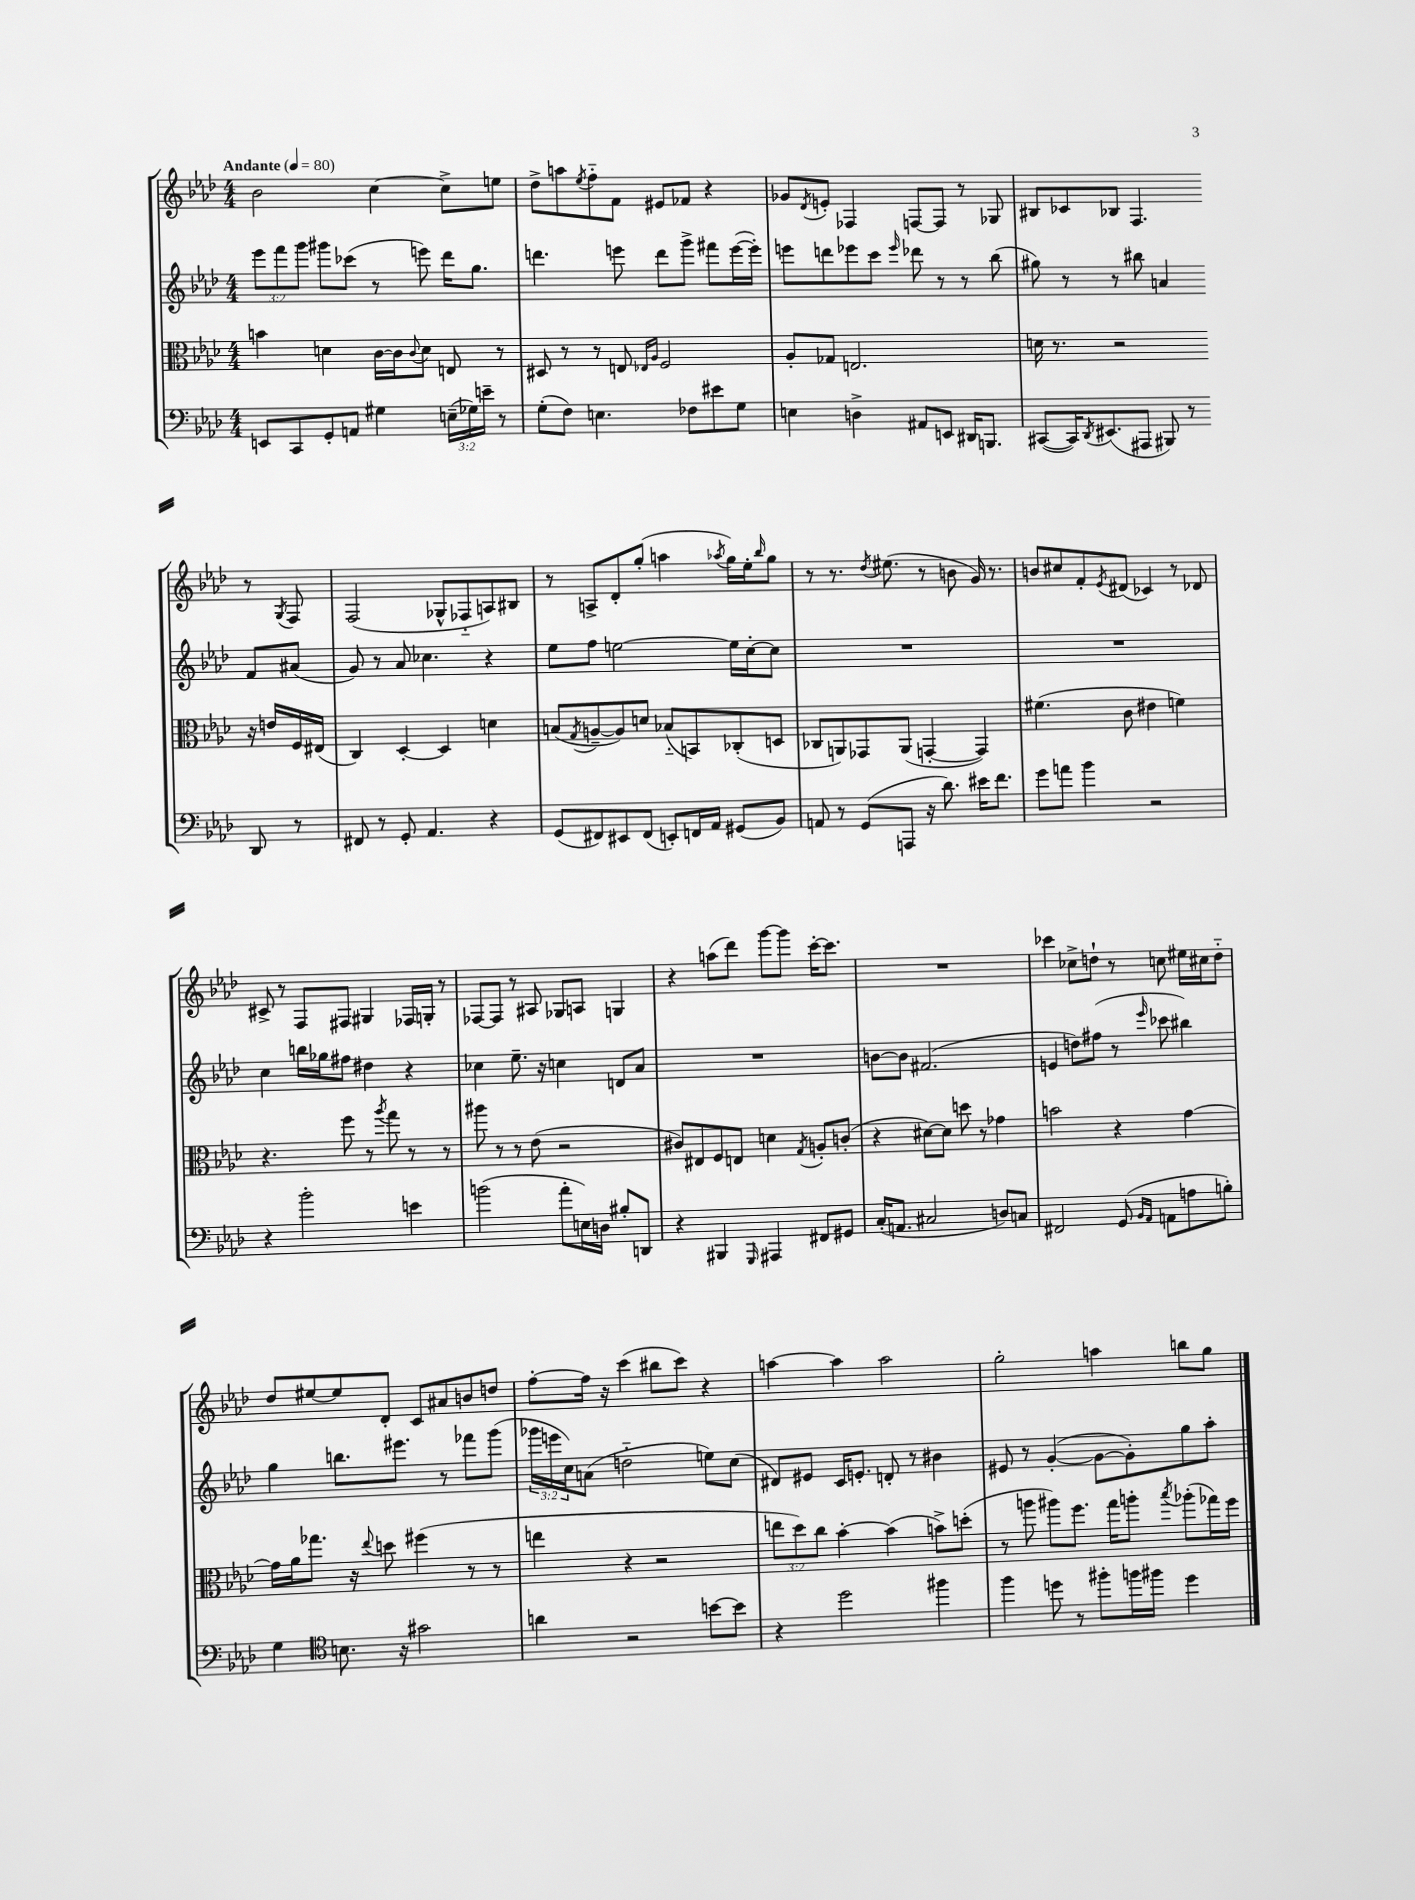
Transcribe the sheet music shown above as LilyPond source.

<<
\new StaffGroup <<
\new Staff = "s0" {
    \clef treble \key aes \major \numericTimeSignature \time 4/4 \tempo "Andante" 4 = 80
    bes'2 c''4~ c''8-> e''8 |
    des''8-> a''8 \acciaccatura { ees''8 } f''8-_ f'8 eis'8 fes'8 r4 |
    ges'8 \acciaccatura { des'8 } e'8-. fes4 f8~ f8 r8 ges8 |
    bis8 ces'8 bes8 f4. r8 \acciaccatura { g8 } f8 |
    f2( ges8-^ fes8-_ a8) bis8 |
    r8 a8-> des'8-. g''8-.( a''4 \acciaccatura { aes''8 } g''16) ees''16-. \grace { bes''16 } g''8 |
    r8 r8. \acciaccatura { des''8 } eis''8.( r8 b'8 g'16) r8. |
    b'8 cis''8 f'8-. \acciaccatura { ees'8 } dis'8( ces'4) r8 des'8 |
    cis'8-> r8 f8 fis8 gis4 fes16 g16-. r8 |
    fes8~ fes8 r8 ais8 ges8 a8 g4 |
    r4 a''8( des'''8) g'''8~ g'''8 c'''16~-. c'''8. |
    R1 |
    ces'''4 ces''8-> d''8-! r8 c''8 eis''16 cis''16 d''8-_ |
    des''8 eis''8~ eis''8 des'8-. c'8 ais'8 b'8 d''8 |
    f''8~-. f''16 r16 c'''4( bis''8 c'''8) r4 |
    a''4~ a''4 a''2 |
    g''2-. a''4 b''8 g''8 \bar "|." |
}
\new Staff = "s1" {
    \clef treble \key aes \major \numericTimeSignature \time 4/4 \override Staff.TupletNumber.text = #tuplet-number::calc-fraction-text
    \tuplet 3/2 { ees'''8 f'''8 g'''8 } gis'''8 ces'''8( r8 e'''8) des'''16 g''8. |
    d'''4. e'''8 d'''8 g'''8-> fis'''8 e'''16~( e'''16-.) |
    e'''8 d'''8 ees'''8 c'''8 \grace { ees'''16 } des'''8 r8 r8 bes''8( |
    gis''8) r8 r8 bis''8 a'4 f'8 ais'8( |
    g'8) r8 aes'8 ces''4. r4 |
    ees''8 f''8 e''2~ e''16 c''16~-. c''8 |
    R1 |
    R1 |
    c''4 b''16 ges''16 fis''8 dis''4 r4 |
    ces''4 ees''8.-- r16 c''4 d'8 aes'8 |
    R1 |
    b'8~ b'8 fis'2.( |
    e'4 d''8) fis''8( r8 \grace { ees'''16 } ces'''8 bis''4) |
    g''4 b''8. eis'''8. r8 fes'''8 g'''8( |
    \tuplet 3/2 { ges'''16 e'''16 c''16) } a'8( d''2-_ e''8) c''8( |
    dis'8) eis'8 c'16 e'8.-. d'8-. r8 bis'4 |
    eis'8 r8 g'4~-.( g'8~ g'8-.) g''8 aes''8-. \bar "|." |
}
\new Staff = "s2" {
    \clef alto \key aes \major \numericTimeSignature \time 4/4 \override Staff.TupletNumber.text = #tuplet-number::calc-fraction-text
    b'4 d'4 c'16~ c'16 \appoggiatura { c'8 } d'8 e8 r8 |
    dis8 r8 r8 e8 \grace { ees16 aes16 } f2 |
    aes8-. ges8 e2. |
    d'16 r8. r2 r16 e'16 f16 eis16( |
    c4) des4~-. des4 d'4 |
    b8( \acciaccatura { g8 } a8~-- a8) d'8 bes8-_( b,8) ces8-.( d8 |
    ces8 a,8) ges,8 a,8( g,4~-. g,4) |
    fis'4.( c'8 eis'4 f'4) |
    r4. f''8 r8 \acciaccatura { aes''8 } g''8 r8 r8 |
    ais''8 r8 r8 ees'8( r2 |
    cis'8) eis8 f8 e8 d'4 \acciaccatura { g8 } a8-. c'8-.( |
    r4 dis'8~) dis'8 d''8 r8 ges'4 |
    b'2 r4 g'4~ |
    g'16 aes'16 ges''8. r16 \appoggiatura { ees''8 } d''8 fis''4( r8 r8 |
    e''4 r4 r2 |
    \tuplet 3/2 { e''8 des''8) c''8 } bes'4~-. bes'4( b'8->) d''8-.( |
    r8 a''8 ais''8) f''8. g''16 a''8-. \acciaccatura { bes''8 } aes''8-.( ges''16) f''16 \bar "|." |
}
\new Staff = "s3" {
    \clef bass \key aes \major \numericTimeSignature \time 4/4 \override Staff.TupletNumber.text = #tuplet-number::calc-fraction-text
    e,8 c,8 g,8-. a,8 gis4 \tuplet 3/2 { e16--( ges16) e'16-- } r8 |
    g8-.( f8) e4. fes8 eis'8 g8 |
    e4 d4-> ais,8 e,8 dis,16 b,,8. |
    cis,8~( cis,16) \acciaccatura { des,8 } eis,8.( ais,,8 bis,,8) r8 des,8 r8 |
    fis,8 r8 g,8-. aes,4. r4 |
    g,8( fis,8) eis,8 fis,8( e,8-.) f,16 aes,16 gis,8( bes,8) |
    a,8 r8 g,8( a,,8 r16 des'8.) eis'16 f'8. |
    g'8 a'8 bes'4 r2 |
    r4 bes'2-. e'4 |
    b'2( aes'8-. e16) d16 bis8-. d,8 |
    r4 bis,,4 \grace { g,,16 } ais,,4 fis,8 gis,8 |
    c16-.( a,8. cis2 d8) c8 |
    fis,2 g,8( \grace { bes,16 aes,16 } a,8 a8 b8-.) |
    g4 \clef tenor b8. r16 gis'2 |
    a'4 r2 b'8~ b'8 |
    r4 des''2 fis''4 |
    f''4 d''8 r8 fis''8-. f''16 fis''16 d''4 \bar "|." |
}
>>
>>
\layout { \context { \Score \remove "Bar_number_engraver" } }
